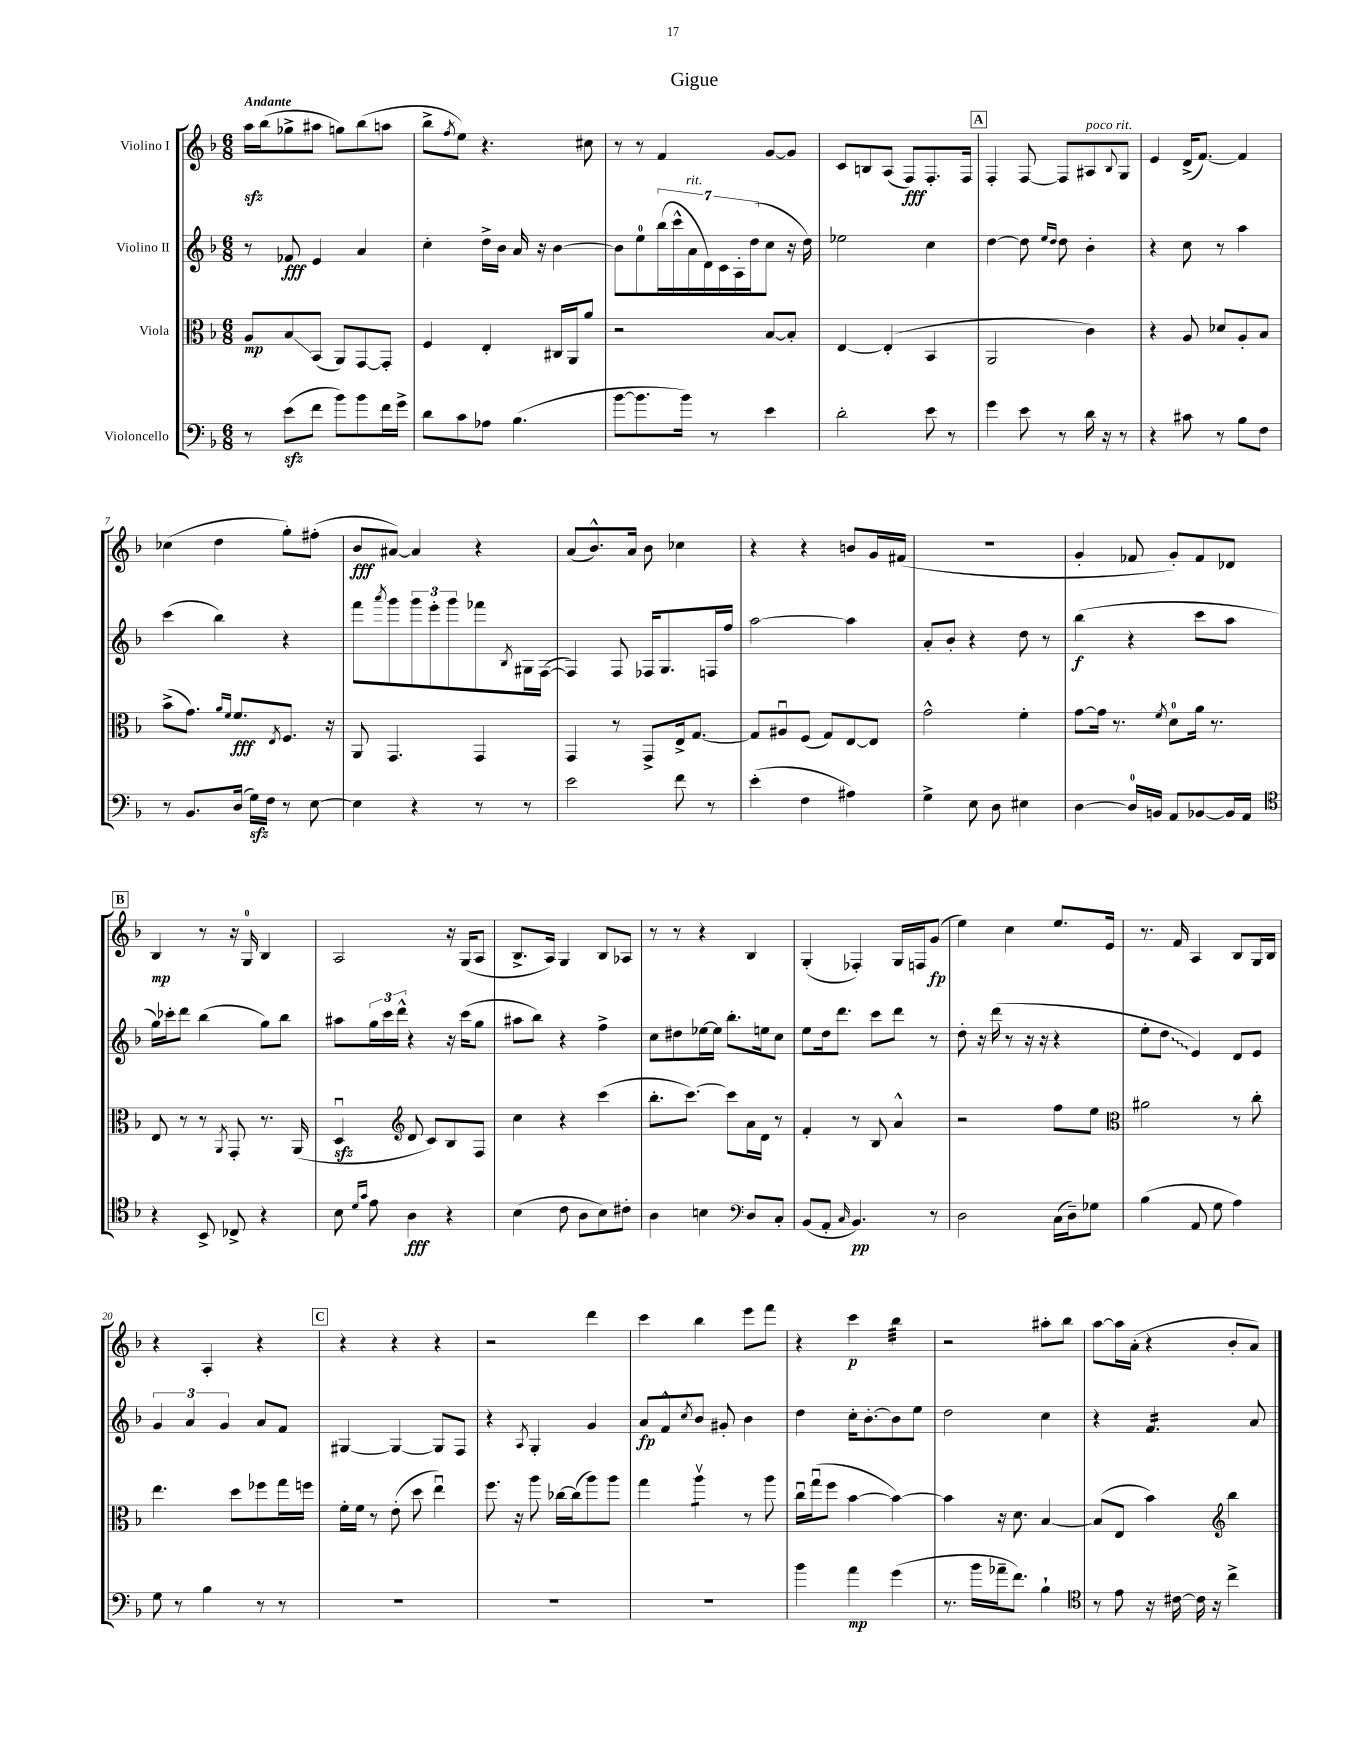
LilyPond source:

\header { title = "Gigue" }
<<
\new StaffGroup <<
\new Staff = "s0" \with { instrumentName = "Violino I" } {
    \clef treble \key f \major \numericTimeSignature \time 6/8 \tempo "Andante"
    a''16\sfz bes''16( ges''8-> ais''8 g''8) bes''8( a''8 |
    bes''8-> \acciaccatura { f''8 } e''8) r4. cis''8 |
    r8 r8 f'4 g'8~ g'8 |
    c'8 b8 a8( f8\fff) f8.-. f16 |
    \mark \markup { \box "A" } f4-. f8~ f8 ais8^\markup { \italic "poco rit." } \appoggiatura { bes8 } g8 |
    e'4 d'16->( f'8.~) f'4 |
    ces''4( d''4 g''8-.) fis''8-.( |
    bes'8\fff ais'8~) ais'4 r4 |
    a'8( bes'8.-^) a'16 bes'8 ces''4 |
    r4 r4 b'8 g'16 fis'16( |
    R2. |
    g'4-. fes'8 g'8-.) fes'8 des'8 |
    \mark \markup { \box "B" } bes4\mp r8 r16 g16-0 bes4 |
    a2 r16 g16( a8 |
    bes8.-> a16) g4 bes8 aes8 |
    r8 r8 r4 bes4 |
    g4-.( fes4-.) g16 f16 g'8\fp( |
    e''4) c''4 e''8. e'16 |
    r8. f'16 a4 bes8 g16 bes16 |
    r4 a4-. r4 |
    \mark \markup { \box "C" } r4 r4 r4 |
    r2 d'''4 |
    c'''4 bes''4 e'''8 f'''8 |
    r4 c'''4\p bes''4:32 |
    r2 ais''8-. bes''8 |
    a''8~ a''16 a'16-.( r4 bes'8-. a'8) \bar "|." |
}
\new Staff = "s1" \with { instrumentName = "Violino II" } {
    \clef treble \key f \major \numericTimeSignature \time 6/8
    r8 fes'8\fff e'4 a'4 |
    c''4-. d''16-> bes'16 a'16 r16 bes'4~ |
    bes'8 e''8-0 \tuplet 7/4 { bes''16( c'''16-^ a'16^\markup { \italic "rit." } d'16) c'16 a16-. d''16( } c''8 r16 d''16) |
    ees''2 c''4 |
    \mark \markup { \box "A" } d''4~ d''8 \grace { e''16 d''16 } d''8 bes'4-. |
    r4 c''8 r8 a''4 |
    c'''4( bes''4) r4 |
    f'''8 \acciaccatura { a'''8 } g'''8 \tuplet 3/2 { g'''8 e'''8-. g'''8 } fes'''8 \acciaccatura { bes8 } gis16 f16~( |
    f4) f8 fes16 g8. f16 f''16 |
    a''2~ a''4 |
    a'8-. bes'8-. r4 d''8 r8 |
    bes''4\f( r4 c'''8 a''8 |
    \mark \markup { \box "B" } g''16) ces'''16-. d'''8 bes''4( g''8) bes''8 |
    ais''8 \tuplet 3/2 { g''16 c'''16 d'''16-^ } r4 r16 c'''16( g''8 |
    ais''8 bes''8) r4 f''4-> |
    c''8 dis''8 ees''16~ ees''16 bes''8.-. e''16 c''8 |
    e''8 d''16 d'''8. c'''8 d'''8 r8 |
    d''8-. r16 d'''16( r8 r16 r16 r4 |
    e''8-. \once \override Glissando.style = #'zigzag d''8\glissando e'4) d'8 e'8 |
    \tuplet 3/2 { g'4 a'4 g'4 } a'8 f'8 |
    \mark \markup { \box "C" } gis4~ gis4~ gis8 f8 |
    r4 \acciaccatura { a8 } g4-. g'4 |
    a'8\fp f'8-^ \acciaccatura { c''8 } bes'8 gis'8-. bes'4 |
    d''4 c''16-. bes'8.~-. bes'8 e''8 |
    d''2 c''4 |
    r4 f'4.:16 a'8 \bar "|." |
}
\new Staff = "s2" \with { instrumentName = "Viola" } {
    \clef alto \key f \major \numericTimeSignature \time 6/8
    a8\mp bes8\glissando bes,8( a,8) g,8~ g,8-. |
    f4 e4-. cis16 a,16 a'8 |
    r2 bes8~ bes8-. |
    e4~ e4-.( bes,4 |
    \mark \markup { \box "A" } a,2 c'4) |
    r4 a8 des'8 a8-. bes8 |
    bes'8->( g'8.) \grace { a'16 f'16 } f'8.\fff \acciaccatura { e8 } f8. r16 |
    a,8 g,4. g,4 |
    g,4 r8 g,8-> e16-> g8.~ |
    g8 ais8\downbow f8( g8) e8~ e8 |
    g'2-^ f'4-. |
    g'8~ g'16 r8. \acciaccatura { f'8 } d'8-0 a'16 r8. |
    \mark \markup { \box "B" } e8 r8 r8 \acciaccatura { a,8 } g,8-. r8. a,16( |
    d4\downbow\sfz \clef treble d'8 c'8) bes8 f8 |
    c''4 r4 c'''4( |
    bes''8.-. c'''8.~) c'''8 a'16 d'16 r8 |
    f'4-. r8 bes8 a'4-^ |
    r2 f''8 e''8 |
    \clef alto ais'2 r8 c''8-. |
    e''4. d''8 fes''8 g''16 f''16 |
    \mark \markup { \box "C" } f'16-. f'16 r8 e'8-.( d''8 e''4\downbow) |
    f''8. r16 a''8 ces''16~ ces''16( a''8) a''8 |
    g''4 a''4:8\upbow r8 a''8 |
    c''16\downbow g''16\downbow( f''8 bes'4~ bes'4~) |
    bes'4 r16 d'8. bes4~ |
    bes8( e8 bes'4) \clef treble bes''4 \bar "|." |
}
\new Staff = "s3" \with { instrumentName = "Violoncello" } {
    \clef bass \key f \major \numericTimeSignature \time 6/8
    r8 e'8\sfz( f'8 bes'8) bes'8 f'16 g'16-> |
    d'8 c'8 aes8 bes4.( |
    bes'8~ bes'8. bes'16) r8 e'4 |
    d'2-. e'8 r8 |
    \mark \markup { \box "A" } g'4 e'8 r8 d'16 r16 r8 |
    r4 cis'8 r8 bes8 f8 |
    r8 bes,8. d16( g16\sfz) f16 r8 e8~ |
    e4 r4 r8 r8 |
    e'2 f'8 r8 |
    e'4-.( f4 ais4) |
    g4-> e8 d8 eis4 |
    d4~ d16-0 b,16 a,8 bes,8~ bes,16 a,16 |
    \mark \markup { \box "B" } \clef tenor r4 bes,8-> ces8-> r4 |
    bes8 \grace { d'16 g'16 } e'8 a4\fff r4 |
    bes4( c'8 a8 bes8) cis'8-. |
    a4 b4 \clef bass d8 c8-. |
    bes,8( a,8-. \grace { c16 } bes,4.\pp) r8 |
    d2 c16( d16--) ges8 |
    bes4( a,8 g8 a4) |
    g8 r8 bes4 r8 r8 |
    \mark \markup { \box "C" } R2. |
    R2. |
    R2. |
    bes'4 a'4\mp g'4( |
    r8. bes'16 aes'16-- f'8.) bes4-! |
    \clef tenor r8 e'8 r16 cis'16~ cis'16 r16 c''4-> \bar "|." |
}
>>
>>
